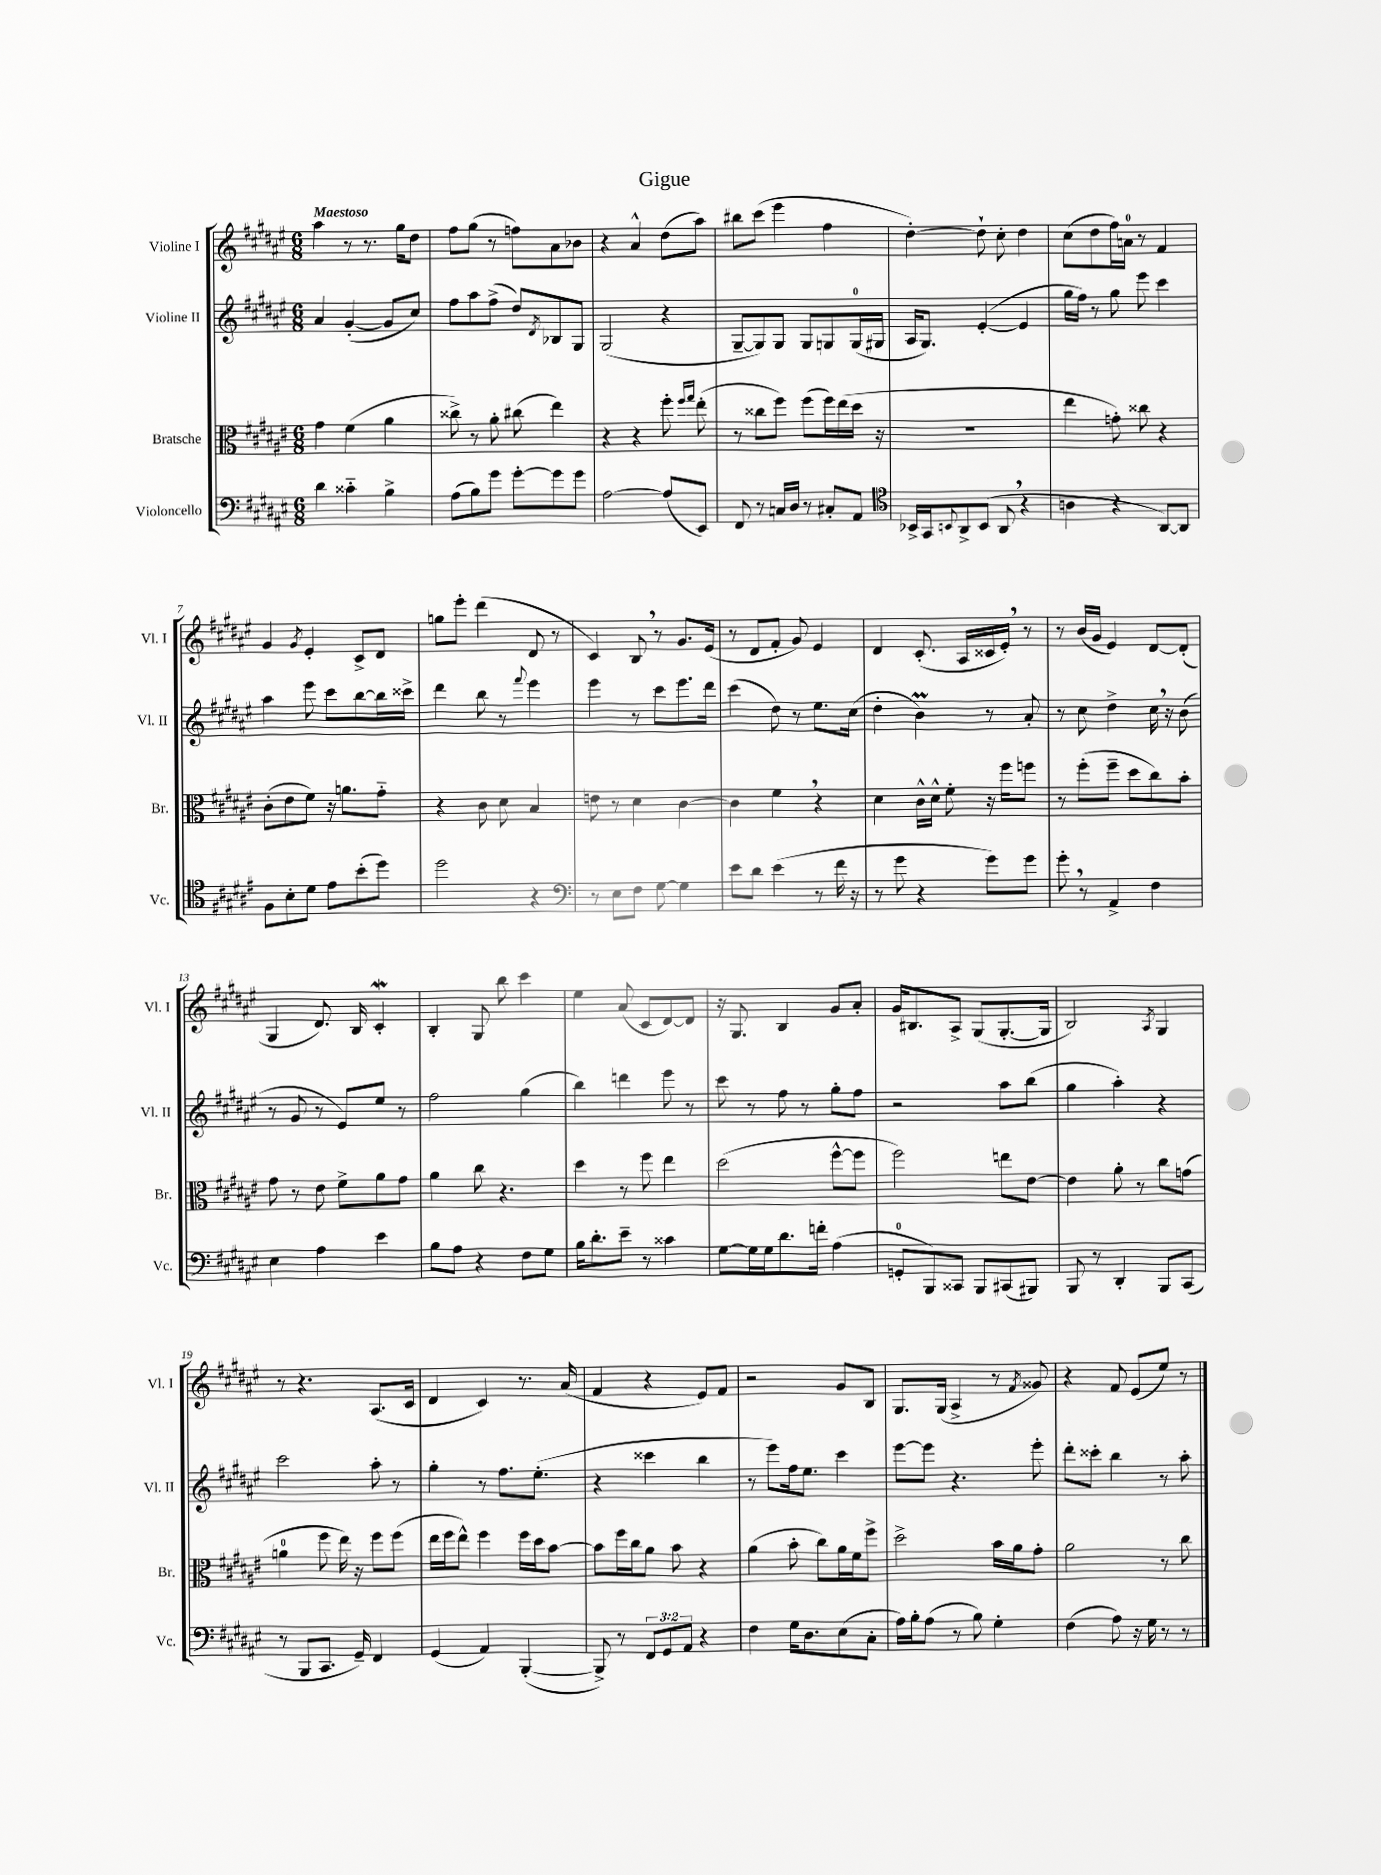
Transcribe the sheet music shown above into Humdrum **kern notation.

**kern	**kern	**kern	**kern
*staff4	*staff3	*staff2	*staff1
*clefF4	*clefC3	*clefG2	*clefG2
*k[f#c#g#d#a#e#]	*k[f#c#g#d#a#e#]	*k[f#c#g#d#a#e#]	*k[f#c#g#d#a#e#]
*M6/8	*M6/8	*M6/8	*M6/8
4d#	4g#	4a#	4aa#
4c##'~	(4f#	([4g#'	8r
.	.	.	8.r
4B^	4a#	8g#]	.
.	.	.	16gg#
.	.	8cc#)	8dd#
=	=	=	=
(8A#	8cc##^)	8ff#	8ff#
8B)	8r	8aa#	(8gg#
8g#	8a#'	(8ff#^	8r
[8g#'	(8cc#	8dd#)	8ff)
.	.	8qd#	.
8g#]	4ee#)	8B-	8a#
8g#	.	8G#	8b-
=	=	=	=
[2A#	4r	(2G#	4r
.	4r	.	4a#^^
(8A#]	8ff#'	4r	(8dd#
.	16qqff#	.	.
.	16qqgg#	.	.
8EE#)	(8ee#'	.	8aa#)
=	=	=	=
8FF#	8r	[8G#~	8bb#
8r	8cc##	8G#])	(8ccc#
16C	8ff#)	8G#	4eee#
16D#	.	.	.
8r	(8ff#	8G#	.
8C#'	16ff#)	8G	4ff#
.	(16ee#	.	.
8AA#	16dd#	(16G	.
.	16r	16G#	.
=	=	=	=
*clefC4	*	*	*
16BB-^	2.r	16A#	[4dd#')
16GG#	.	8.G#)	.
8qqBB	.	.	.
8AA#^	.	.	.
(8BB	.	([4e#'	8dd#`]
8AA#	.	.	8cc#'
4r	.	4e#]	4dd#
=	=	=	=
4A	4ee#	16gg#	(8cc#
.	.	16ff#)	.
.	.	8r	8dd#
4r	8g')	8gg#	16ff#)
.	.	.	16a
.	8cc##	8eee#	8r
[8AA#)	4r	4ccc#	4f#
8AA#]	.	.	.
=	=	=	=
8F#	(8c#'	4aa#	4g#
8B'	8e#	.	.
.	.	.	8qg#
8d#	8f#)	8eee#	4e#'
8e#	16r	8ccc#	.
.	8.a	.	.
(8b'	.	[8bb	8c#^
8dd#)	8g#'~	16bb]	8d#
.	.	16ccc##^	.
=	=	=	=
2dd#	4r	4ddd#	8gg
.	.	.	8eee#'
.	8c#	8bb	(4ddd#
.	8d#	8r	.
.	.	8qqfff#	.
4r	4B	4eee#	8d#
.	.	.	8r
=	=	=	=
*clefF4	*	*	*
8r	8e	4eee#	4c#)
8E#	8r	.	.
8F#	4d#	8r	8B
[8G#	.	8ccc#	8r
4G#]	[4c#	8.eee#	8.g#
.	.	16ddd#	(16e#
=	=	=	=
8e#	4c#]	(4ccc#	8r
8d#	.	.	8d#
(4e#	4f#	8dd#)	8f#'
.	.	8r	8g#)
8r	4r	8.ee#	4e#
16f#	.	.	.
16r	.	(16cc#	.
=	=	=	=
8r	4d#	4dd#'	4d#
8g#	.	.	.
4r	16c#^^	4b)	(8.c#'
.	16d#^^	.	.
.	8f#'	.	.
.	.	.	16A#
8g#)	16r	8r	16c##
.	16ff#	.	16e#')
8g#	8ff	8a#'	8r
=	=	=	=
8g#'	8r	8r	8r
8r	(8ff#'	8cc#	(16b
.	.	.	16g#
4AA#^	8ff#~	4dd#^	4e#)
.	8dd#	.	.
4F#	8cc#)	16cc#	[8d#
.	.	16r	.
.	8b'	(8b	(8d#']
=	=	=	=
4E#	8g#	8r	4G#
.	8r	8g#	.
4A#	8e#	8r	8.d#)
.	8f#^	8e#)	.
.	.	.	16B
4e#	8a#	8ee#	4c#'
.	8g#	8r	.
=	=	=	=
8B	4a#	2ff#	4B'
8A#	.	.	.
4r	8cc#	.	8G#
.	4.r	.	8bb
8F#	.	(4gg#	4ccc#
8G#	.	.	.
=	=	=	=
16B	4dd#	4bb)	4ee#
8.d#'	.	.	.
8e#~	8r	4ddd	(8a#
8r	8ff#	.	8c#
4c##	4ee#	8eee#	[8d#)
.	.	8r	8d#]
=	=	=	=
[8G#	(2dd#	8ccc#	16r
.	.	.	8.G#
16G#]	.	8r	.
16G#	.	.	.
8.d#	.	8ff#	4B
.	.	8r	.
16f'	.	.	.
(4A#	[8ff#^^	8gg#'	8g#
.	8ff#]	8ff#	8a#'
=	=	=	=
8GG'	2ff#)	2r	16g#
.	.	.	8.B#
8BBB)	.	.	.
8CC##	.	.	8A#^
8BBB	.	.	(8G#
(8CC#	8ee	8aa#	[8.G#'
8BBB#)	[8e#	(8bb	.
.	.	.	16G#]
=	=	=	=
8BBB	4e#]	4gg#	2B)
8r	.	.	.
4DD#'	8a#'	4aa#')	.
.	8r	.	.
.	.	.	8qA#
8BBB	8cc#	4r	4G#
(8CC#	(8g	.	.
=	=	=	=
8r	4a	2ccc#	8r
8BBB	.	.	4.r
8.CC#	8ff#	.	.
.	16ee#)	.	.
16GG#~)	16r	.	.
4FF#	8ff#	8aa#'	(8.A#
.	(8ff#	8r	.
.	.	.	16c#
=	=	=	=
(4GG#	16ee#	4gg#'	4d#
.	16ff#	.	.
.	8ee#^^)	.	.
4AA#)	4ff#	8r	4c#)
.	.	8.ff#	.
([4BBB'	16ff#	.	8.r
.	16dd#	(8.ee#'	.
.	[8b	.	.
.	.	.	(16a#
=	=	=	=
8BBB^])	8b]	4r	4f#
8r	16ff#	.	.
.	16cc#	.	.
12FF#	8a#	4ccc##	4r
12GG#	.	.	.
.	8b	.	.
12AA#	.	.	.
4r	4r	4bb	8e#)
.	.	.	8f#
=	=	=	=
4F#	(4a#	8r	2r
.	.	8eee#)	.
16G#	8b'	16ff#	.
8.D#	.	8.ee#	.
.	8cc#)	.	.
(8E#	16a#	4ccc#	8g#
.	16f#	.	.
8C#'	8ff#^	.	8B
=	=	=	=
16A#)	2dd#^	[8eee#	8.G#
16B'	.	.	.
(8A#	.	8eee#]	.
.	.	.	(16G#
8r	.	4.r	4A#^
8B)	.	.	.
4G#'	16b	.	8r
.	16a#	.	.
.	.	.	8qf#
.	8g#'	8eee#'	8g##)
=	=	=	=
(4F#	2a#	8ddd#'	4r
.	.	8ccc##'	.
8A#)	.	4bb	8f#
16r	.	.	(8e#
16G#	.	.	.
8r	8r	8r	8ee#)
8r	8cc#	8aa#'	8r
==	==	==	==
*-	*-	*-	*-
